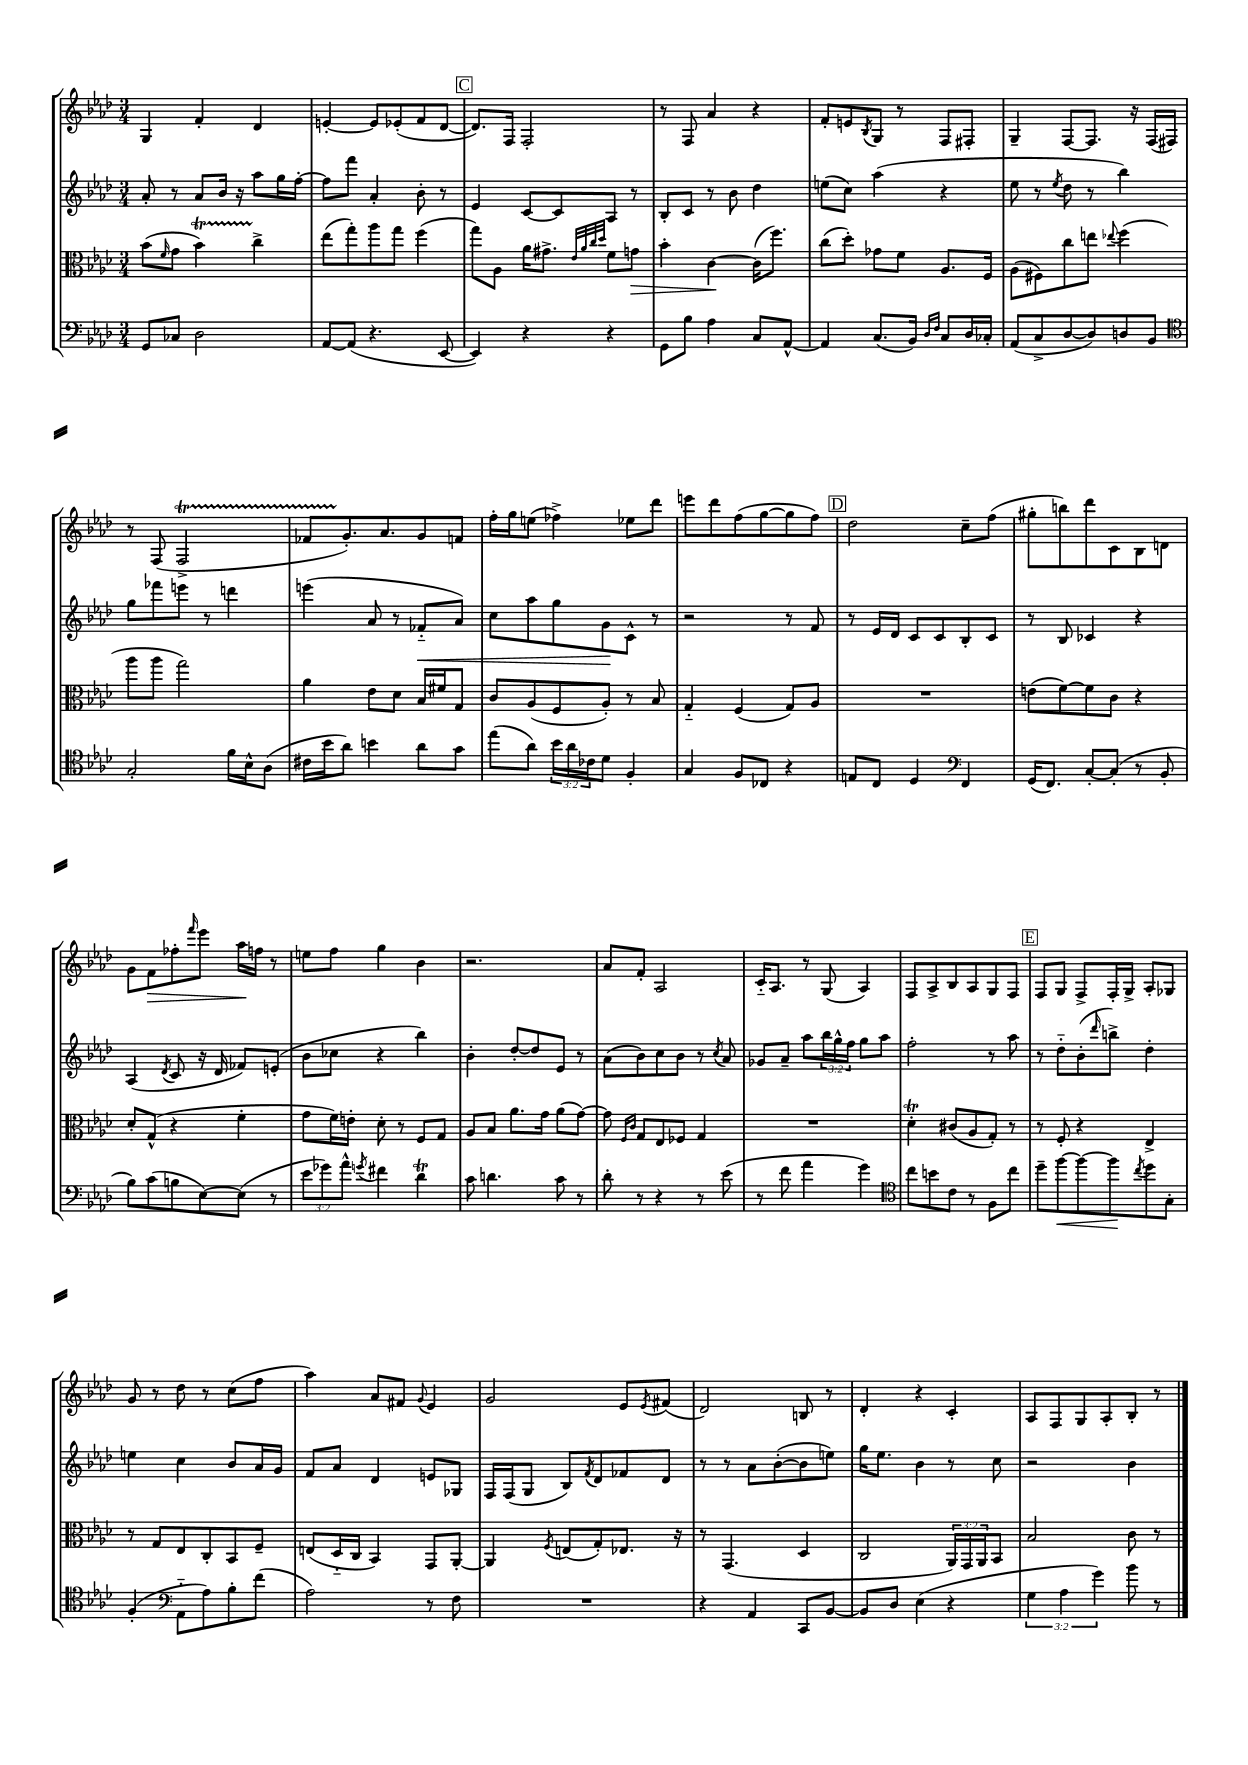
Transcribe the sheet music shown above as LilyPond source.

<<
\new StaffGroup <<
\new Staff = "s0" {
    \clef treble \key aes \major \numericTimeSignature \time 3/4
    g4 f'4-. des'4 |
    e'4~-. e'8 ees'8-.( f'8 des'8~ |
    \mark \markup { \box "C" } des'8.) f16 f2-. |
    r8 f8 aes'4 r4 |
    f'8-. e'8 \acciaccatura { bes8 } g8 r8 f8 fis8-. |
    g4-- f8~ f8. r16 f16( fis16) |
    r8 f8( f2->\startTrillSpan |
    fes'8 g'8.-.\stopTrillSpan) aes'8. g'8 f'8 |
    f''16-. g''16 e''8( fes''4->) ees''8 des'''8 |
    e'''8 des'''8 f''8( g''8~ g''8 f''8) |
    \mark \markup { \box "D" } des''2 c''8-- f''8( |
    gis''8-. b''8) des'''8 c'8 bes8 d'8 |
    g'8 f'8\> fes''8-. \grace { f'''16 } ees'''8 aes''16\! f''16 r8 |
    e''8 f''8 g''4 bes'4 |
    r2. |
    aes'8 f'8-. aes2 |
    c'16-_ aes8. r8 g8( aes4) |
    f8 aes8-> bes8 aes8 g8 f8 |
    \mark \markup { \box "E" } f8 g8 f8-> f16-. g16-> aes8-. ges8 |
    g'8 r8 des''8 r8 c''8( f''8 |
    aes''4) aes'8 fis'8 \appoggiatura { g'8 } ees'4 |
    g'2 ees'8 \acciaccatura { ees'8 } fis'8( |
    des'2) b8 r8 |
    des'4-. r4 c'4-. |
    aes8 f8 g8 aes8-. bes8-. r8 \bar "|." |
}
\new Staff = "s1" {
    \clef treble \key aes \major \numericTimeSignature \time 3/4 \override Staff.TupletNumber.text = #tuplet-number::calc-fraction-text
    aes'8-. r8 aes'8 bes'16 r16 aes''8 g''16 f''16~-. |
    f''8 f'''8 aes'4-. bes'8-. r8 |
    \mark \markup { \box "C" } ees'4 c'8~ c'8 aes8 r8 |
    bes8-. c'8 r8 bes'8 des''4 |
    e''8( c''8) aes''4( r4 |
    ees''8 r8 \acciaccatura { ees''8 } des''8 r8 bes''4) |
    g''8 fes'''8 e'''8 r8 d'''4 |
    e'''4( aes'8 r8 fes'8-_\< aes'8) |
    c''8 aes''8 g''8 g'8\! c'8-^ r8 |
    r2 r8 f'8 |
    \mark \markup { \box "D" } r8 ees'16 des'16 c'8 c'8 bes8-. c'8 |
    r8 bes8 ces'4 r4 |
    aes4( \acciaccatura { des'8 } c'8 r16 des'16 fes'8) e'8-.( |
    bes'8 ces''8 r4 bes''4) |
    bes'4-. des''8~-. des''8 ees'8 r8 |
    aes'8( bes'8) c''8 bes'8 r8 \acciaccatura { c''8 } aes'8 |
    ges'8 aes'8-- aes''8 \tuplet 3/2 { bes''16 g''16-^ f''16 } g''8 aes''8 |
    f''2-. r8 aes''8 |
    \mark \markup { \box "E" } r8 des''8-_ bes'8-.( \grace { des'''16 } b''8->) des''4-. |
    e''4 c''4 bes'8 aes'16 g'16 |
    f'8 aes'8 des'4 e'8 ges8 |
    f16 f16( g8 bes8) \acciaccatura { f'8 } des'8 fes'8 des'8 |
    r8 r8 aes'8 bes'8~-.( bes'8 e''8) |
    g''16 ees''8. bes'4 r8 c''8 |
    r2 bes'4 \bar "|." |
}
\new Staff = "s2" {
    \clef alto \key aes \major \numericTimeSignature \time 3/4 \override Staff.TupletNumber.text = #tuplet-number::calc-fraction-text
    bes'8( \grace { f'16 } g'8 bes'4\startTrillSpan) c''4->\stopTrillSpan |
    ees''8( g''8-.) aes''8 g''8 f''4( |
    \mark \markup { \box "C" } g''8) aes8 aes'16 gis'8.-> \grace { ees'32 aes'32 c''32 des''32 } f'8 g'8\> |
    bes'4-. c'4~\! c'16( f''8.) |
    c''8( des''8-.) ges'8 f'8 aes8. f16 |
    aes8( fis8) c''8 e''8 \appoggiatura { ees''8 } f''4( |
    aes''8 aes''8 g''2) |
    aes'4 ees'8 des'8 bes16 fis'16 g8 |
    c'8 aes8( f8 aes8-.) r8 bes8 |
    g4-_ f4( g8) aes8 |
    \mark \markup { \box "D" } R2. |
    e'8( f'8~) f'8 c'8 r4 |
    des'8-. g8-^( r4 f'4-. |
    g'8 f'16) e'16-. des'8-. r8 f8 g8 |
    aes8 bes8 aes'8. g'16 aes'8( g'8~) |
    g'8 \grace { f16 c'16 } g8 ees8 fes8 g4 |
    R2. |
    des'4-.\trill cis'8( aes8 g8-.) r8 |
    \mark \markup { \box "E" } r8 f8-. r4 ees4-> |
    r8 g8 ees8 c8-. bes,8 f8-- |
    e8( des16-_ c16 bes,4) g,8 aes,8~-. |
    aes,4 \acciaccatura { f8 } e8( g8-.) ees8. r16 |
    r8 g,4.( des4 |
    c2 \tuplet 3/2 { aes,16) g,16 aes,16 } bes,8 |
    bes2 c'8 r8 \bar "|." |
}
\new Staff = "s3" {
    \clef bass \key aes \major \numericTimeSignature \time 3/4 \override Staff.TupletNumber.text = #tuplet-number::calc-fraction-text
    g,8 ces8 des2 |
    aes,8~ aes,8( r4. ees,8~ |
    \mark \markup { \box "C" } ees,4) r4 r4 |
    g,8 bes8 aes4 c8 aes,8~-^ |
    aes,4 c8.( bes,16) \grace { des16 f16 } c8 des16 ces16-. |
    aes,8( c8-> des8~ des8) d8 bes,8 |
    \clef tenor g2-. f'16 bes16-^ aes8( |
    cis'16 bes'16 aes'8) b'4 aes'8 g'8 |
    ees''8( aes'8) \tuplet 3/2 { bes'16 aes'16 ces'16 } des'8 f4-. |
    g4 f8 ces8 r4 |
    \mark \markup { \box "D" } e8 c8 des4 \clef bass f,4 |
    g,16( f,8.) c8~-. c8-.( r8 bes,8-. |
    bes8) c'8( b8 ees8~) ees8( r8 |
    \tuplet 3/2 { ees'8 ges'8) aes'8-^ } \acciaccatura { g'8 } fis'4 des'4\trill |
    c'8 d'4. c'8 r8 |
    des'8-. r8 r4 r8 ees'8( |
    r8 f'8 aes'4 g'4) |
    \clef tenor c''8 b'8 c'8 r8 f8 c''8 |
    \mark \markup { \box "E" } des''8-- f''8~\< f''8~ f''8\! \acciaccatura { c''8 } des''8 g8-. |
    f4-.( \clef bass aes,8-_ aes8) bes8-. f'8( |
    aes2) r8 f8 |
    R2. |
    r4 aes,4 c,8 bes,8~ |
    bes,8 des8 ees4( r4 |
    \tuplet 3/2 { g4 aes4 g'4) } bes'8 r8 \bar "|." |
}
>>
>>
\layout { \context { \Score \remove "Bar_number_engraver" } }
